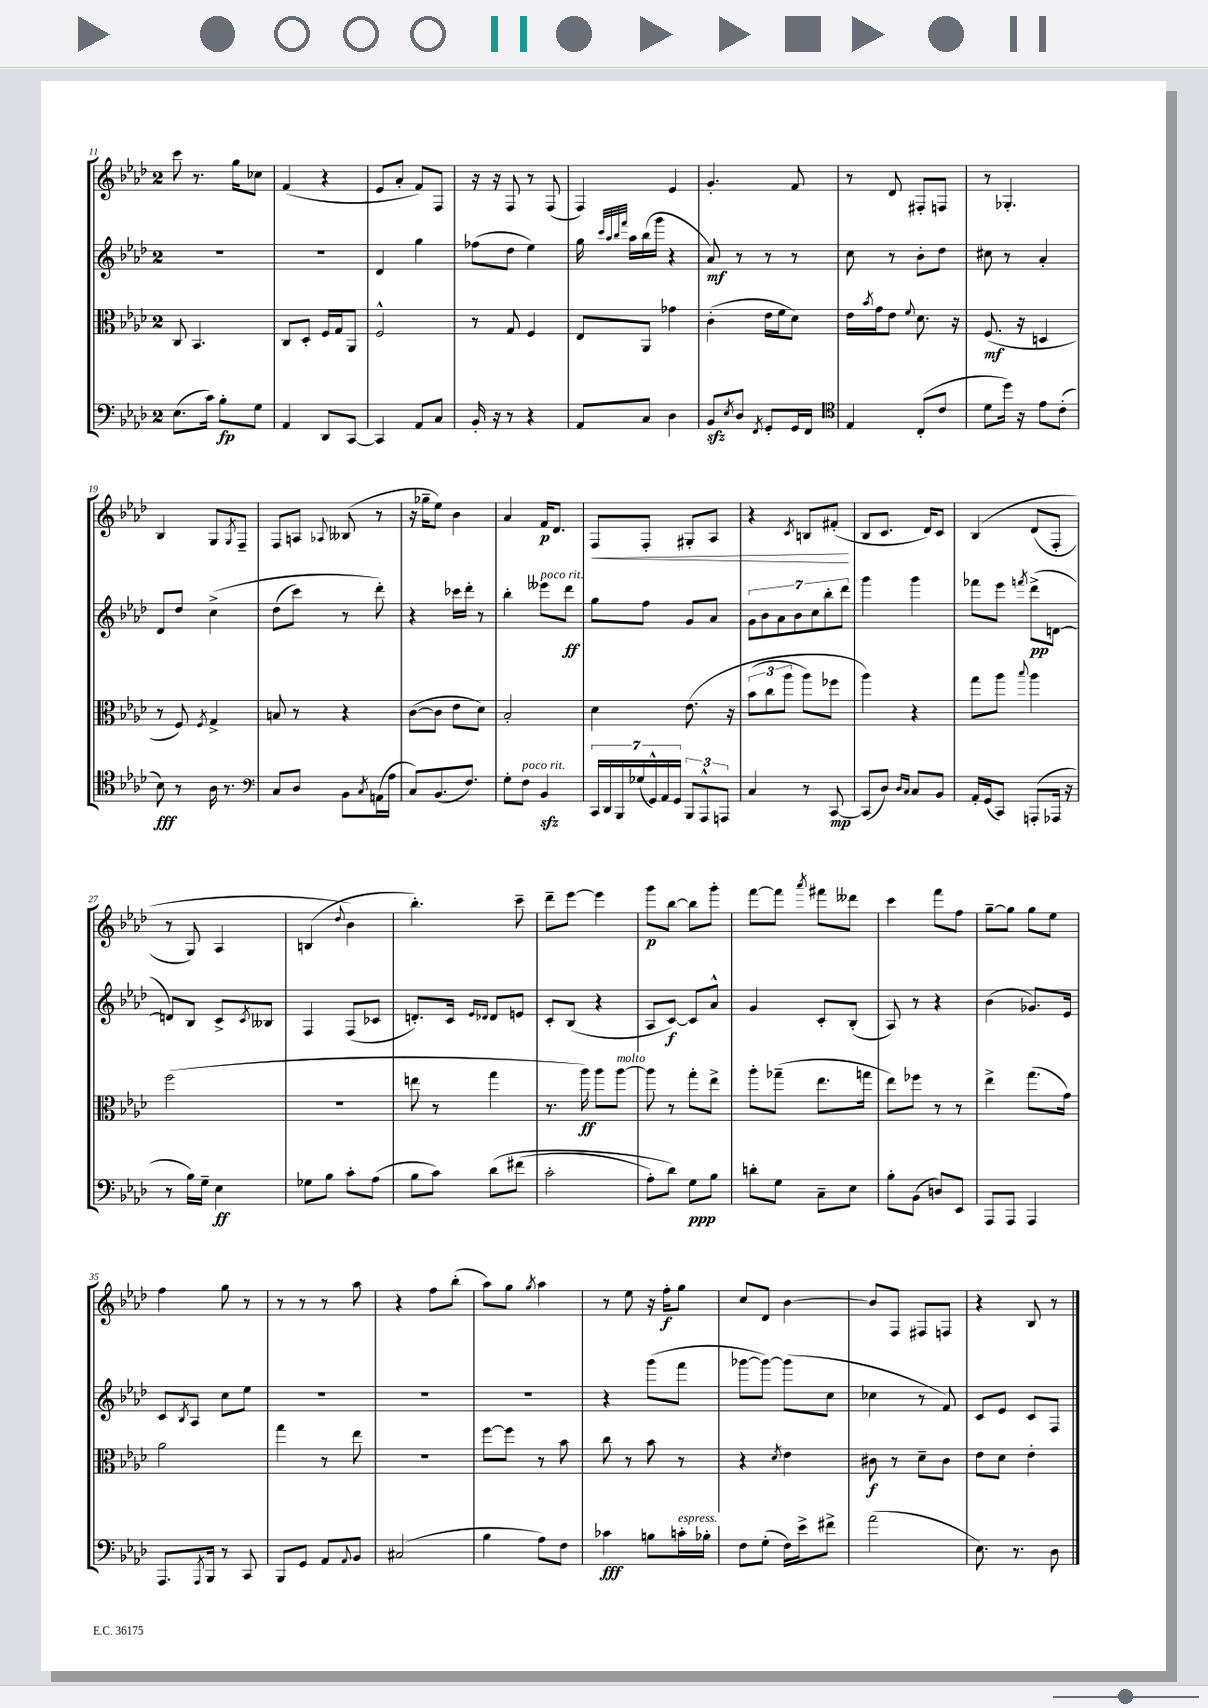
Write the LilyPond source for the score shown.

<<
\new StaffGroup <<
\new Staff = "s0" {
    \clef treble \key aes \major \once \override Staff.TimeSignature.style = #'single-digit \time 2/4
    c'''8 r8. g''16 ces''8 |
    f'4( r4 |
    ees'8 aes'8-. f'8) f8 |
    r16 r16 f8 r8 f8( |
    f4) ees'4 |
    g'4.-. f'8 |
    r8 des'8 fis8-. f8 |
    r8 ges4.-. |
    bes4 g8 \acciaccatura { g8 } f8-- |
    f8 a8 \appoggiatura { aes8 } beses8( r8 |
    r16 ges''16-- ees''8) bes'4 |
    aes'4 f'16\p des'8. |
    f8\< f8-. gis8-. aes8 |
    r4 \acciaccatura { c'8 } b8 fis'8-.\!( |
    bes8 c'8. des'16) c'8 |
    bes4\( des'8( f8-. |
    r8 g8) aes4 |
    b4( \appoggiatura { des''8 } bes'4\) |
    bes''4.-.) c'''8-- |
    des'''8-- ees'''8~ ees'''4 |
    g'''8\p bes''8~ bes''8 g'''8-. |
    f'''8~ f'''8 \acciaccatura { aes'''8 } fis'''8 deses'''8 |
    c'''4 f'''8 f''8 |
    g''8~-- g''8 g''8 ees''8 |
    f''4 g''8 r8 |
    r8 r8 r8 aes''8 |
    r4 f''8 bes''8-.( |
    aes''8) g''8 \acciaccatura { g''8 } aes''4 |
    r8 ees''8 r16 f''16-.\f g''8 |
    c''8 des'8 bes'4~ |
    bes'8 f8 fis8 f8 |
    r4 bes8 r8 \bar "|." |
}
\new Staff = "s1" {
    \clef treble \key aes \major \once \override Staff.TimeSignature.style = #'single-digit \time 2/4
    R2 |
    r2 |
    des'4 g''4 |
    fes''8( des''8 ees''4) |
    g''16 \grace { c'''32 aes''32 bes''32 f'''32 } aes''16 bes''16( g'''16 r4 |
    aes'8\mf) r8 r8 r8 |
    c''8 r8 bes'8-. des''8 |
    cis''8 r8 aes'4-. |
    des'8 des''8 c''4->\( |
    des''8( c'''8) r8 des'''8-.\) |
    r4 ces'''16 des'''16-. r8 |
    bes''4-. eeses'''8^\markup { \italic "poco rit." } des'''8\ff |
    g''8 f''8 g'8 aes'8 |
    \tuplet 7/4 { g'8 bes'8 aes'8 bes'8 c''8 bes''8-. des'''8 } |
    g'''4 g'''4 |
    fes'''8 ees'''8 \acciaccatura { f'''8 } des'''8->\pp( d'8~ |
    d'8) bes8 c'8-> \acciaccatura { c'8 } beses8 |
    f4 f8( ces'8 |
    d'8.-.) c'16 \grace { ees'16 des'16 } des'8 e'8 |
    c'8-. bes8( r4 |
    aes8 c'8~\f) c'8 aes'8-^ |
    g'4 c'8-. bes8-.( |
    aes8) r8 r4 |
    bes'4( ges'8.) ees'16 |
    c'8 \acciaccatura { bes8 } aes8 c''8 ees''8 |
    R2 |
    R2 |
    R2 |
    r4 g'''8( f'''8 |
    ges'''8~ ges'''8~) ges'''8( c''8 |
    ces''4 r8 f'8) |
    c'8 ees'8 c'8 f8 \bar "|." |
}
\new Staff = "s2" {
    \clef alto \key aes \major \once \override Staff.TimeSignature.style = #'single-digit \time 2/4
    c8 bes,4. |
    c8 des8-. f16 g16 aes,8 |
    f2-^ |
    r8 g8 f4 |
    ees8 aes,8 ges'4 |
    c'4-.( ees'16 f'16 des'8) |
    ees'16 \acciaccatura { bes'8 } g'16 ees'8 \appoggiatura { f'8 } des'8. r16 |
    f8.\mf( r16 d4 |
    r8 f8) \acciaccatura { f8 } g4-> |
    b8 r8 r4 |
    c'8~( c'8 ees'8 des'8) |
    bes2-. |
    des'4 ees'8.\( r16 |
    \tuplet 3/2 { bes'8( c''8 aes''8 } aes''8) fes''8 |
    aes''4\) r4 |
    g''8 aes''8 \appoggiatura { bes''8 } aes''4 |
    f''2( |
    R2 |
    e''8 r8 g''4 |
    r8. aes''16\ff) aes''8 aes''8~^\markup { \italic "molto" } |
    aes''8 r8 g''8-. ees''8-> |
    aes''8-. ges''8--( ees''8. g''16 |
    ees''8) fes''8 r8 r8 |
    ees''4-> g''8.( g'16) |
    aes'2 |
    g''4 r8 ees''8 |
    r2 |
    f''8~ f''8 r8 bes'8 |
    c''8 r8 bes'8 r8 |
    r4 \acciaccatura { des'8 } ees'4 |
    cis'8\f r8 des'8-- cis'8 |
    ees'8 des'8 ees'4-. \bar "|." |
}
\new Staff = "s3" {
    \clef bass \key aes \major \once \override Staff.TimeSignature.style = #'single-digit \time 2/4
    ees8.( c'16) bes8-.\fp g8 |
    aes,4 des,8 c,8~ |
    c,4 aes,8 c8 |
    bes,16-. r16 r8 r4 |
    aes,8 c8 des4 |
    bes,8\sfz \acciaccatura { ees8 } des8 \acciaccatura { f,8 } g,8-. g,16 f,16 |
    \clef tenor ees4 c8-.( c'8 |
    des'8 des''16) r16 ees'8 c'8-.( |
    bes8\fff) r8 aes16 r8. |
    \clef bass c8 des8 bes,8 \acciaccatura { c8 } a,16( aes16 |
    c8) bes,8.( f8.) |
    g8-. f8^\markup { \italic "poco rit." } bes,4\sfz |
    \tuplet 7/4 { c,16 des,16 bes,,16 ges16( g,16-^) aes,16 g,16 } \tuplet 3/2 { bes,,8 aes,,8-^ a,,8 } |
    c4 r8 c,8~\mp |
    c,8( des8) \grace { des16 c16 } c8 bes,8 |
    aes,16-. g,16( c,8) a,,8-.( aes,,16 r16 |
    r8 bes16) g16-- ees4\ff |
    ges8 bes8 c'8-. aes8( |
    bes8 c'8) des'8\( fis'8( |
    c'2-. |
    aes8-.) des'8\) g8\ppp bes8 |
    d'8-. g8 c8-- ees8 |
    bes8-. bes,8( d8) ees,8 |
    aes,,8 aes,,8 aes,,4 |
    aes,,8. \acciaccatura { aes,,8 } bes,,16 r8 c,8 |
    bes,,8 g,8 aes,8 \appoggiatura { aes,8 } bes,8 |
    cis2( |
    bes4 aes8) f8 |
    ces'4\fff b8 c'16-.^\markup { \italic "espress." } bes16-. |
    f8 g8-.( f16) ees'16-> fis'8-> |
    aes'2( |
    ees8.) r8. des8 \bar "|." |
}
>>
>>
\layout { \context { \Score currentBarNumber = #11 } }
